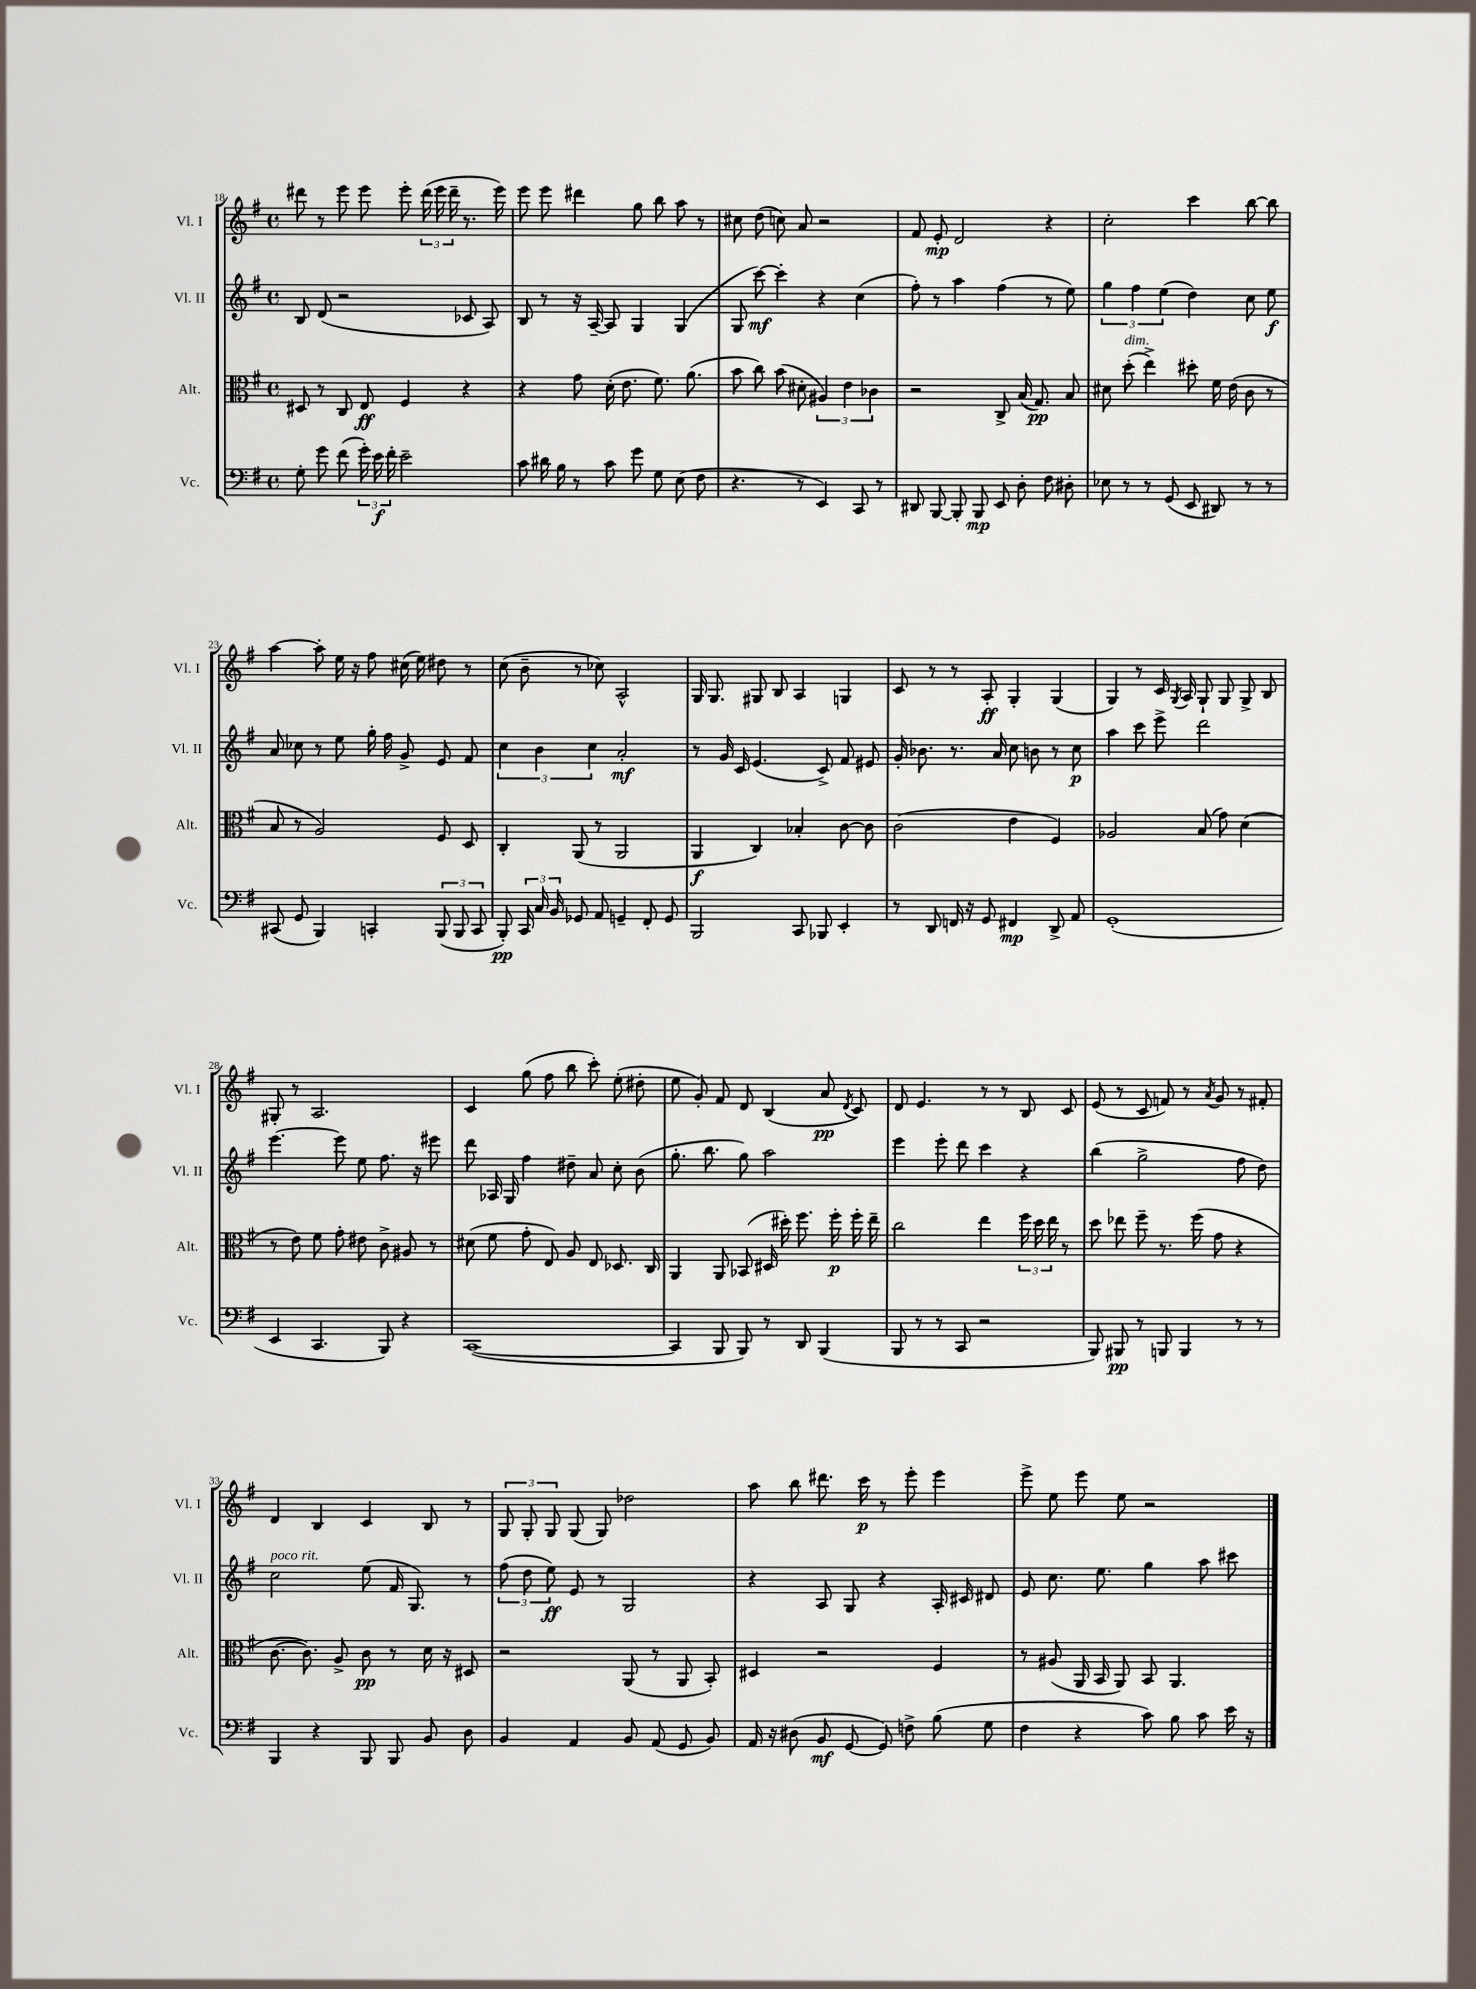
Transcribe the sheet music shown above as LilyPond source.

<<
\new StaffGroup <<
\new Staff = "s0" \with { instrumentName = "Vl. I" shortInstrumentName = "Vl. I" } {
    \clef treble \key g \major \defaultTimeSignature \time 4/4
    \autoBeamOff dis'''8 r8 e'''8 e'''8 e'''8-. \tuplet 3/2 { dis'''16( e'''16 dis'''16-- } r8. e'''16) |
    e'''8 e'''8 dis'''4 g''8 b''8 a''8 r8 |
    cis''8 d''8( c''8) a'8 r2 |
    fis'8 e'8-.\mp d'2 r4 |
    c''2-. c'''4 b''8~ b''8 |
    a''4~ a''8-. e''16 r16 fis''8 cis''16( e''16) dis''8 r8 |
    c''8( b'8-- r8 ces''8) a2-^ |
    g16 g8. gis8 b8 a4 g4 |
    c'8 r8 r8 a8-.\ff g4-. g4( |
    g4) r8 c'16 \acciaccatura { g8 } a16 g8-! g8 g8-> b8 |
    gis8-. r8 a2. |
    c'4 g''8( fis''8 b''8 c'''8-.) e''8-.( dis''8-. |
    e''8 g'8-.) fis'8 d'8 b4( a'8\pp \acciaccatura { d'8 } c'8) |
    d'8 e'4. r8 r8 b8 c'8 |
    e'8( r8 c'8 f'8) r8 \acciaccatura { a'8 } g'8 r8 fis'8-. |
    d'4 b4 c'4 b8 r8 |
    \tuplet 3/2 { g8 g8-. g8 } g8( g8) des''2 |
    a''8 b''8 dis'''8. c'''16\p r8 e'''8-. e'''4 |
    e'''8-> e''8 e'''8 e''8 r2 \bar "|." |
}
\new Staff = "s1" \with { instrumentName = "Vl. II" shortInstrumentName = "Vl. II" } {
    \clef treble \key g \major \defaultTimeSignature \time 4/4
    \autoBeamOff b8 d'8( r2 ces'8 a8) |
    b8 r8 r16 a16~-- a8 g4 g4( |
    g8 c'''8~\mf) c'''4-. r4 c''4( |
    fis''8-.) r8 a''4 fis''4( r8 e''8) |
    \tuplet 3/2 { g''4 fis''4 e''4( } d''4) c''8 e''8\f |
    a'8 ces''8 r8 e''8 g''16-. fis''16 g'8-> e'8 fis'8 |
    \tuplet 3/2 { c''4 b'4 c''4 } a'2-.\mf |
    r8 g'16 c'16 e'4.( c'8->) fis'8 eis'8 |
    g'16-. bes'8. r8. a'16 c''8 b'8 r8 c''8\p |
    a''4 c'''8 e'''8-> d'''2 |
    e'''4.~ e'''8 e''8 fis''8. r16 eis'''8 |
    d'''8 aes16 g16 fis''4 dis''8-- a'8 c''8-. b'8( |
    g''8.-. b''8. g''8) a''2 |
    e'''4 e'''8-. d'''8 c'''4 r4 |
    b''4( g''2-> fis''8 d''8) |
    c''2^\markup { \italic "poco rit." } e''8( fis'16 g8.) r8 |
    \tuplet 3/2 { fis''8( d''8 e''8\ff) } e'8 r8 g2 |
    r4 a8 g8 r4 a16-. cis'16 dis'8 |
    e'8 c''8. e''8. g''4 a''8 cis'''8 \bar "|." |
}
\new Staff = "s2" \with { instrumentName = "Alt." shortInstrumentName = "Alt." } {
    \clef alto \key g \major \defaultTimeSignature \time 4/4
    \autoBeamOff dis8 r8 c8 e8\ff fis4 r4 |
    r4 g'8 d'16-.( e'8. fis'8.) a'8.( |
    b'8 c''8) b'8( dis'8-. \tuplet 3/2 { ais4) e'4 ces'4 } |
    r2 c8-> b16( g8.\pp) b8 |
    dis'8 d''8-.^\markup { \italic "dim." }( e''4->) dis''8-. fis'16 e'16( c'8 r8 |
    b8 r8 a2) fis8 d8 |
    c4-. a,8( r8 a,2 |
    a,4\f c4) bes4-. c'8~ c'8 |
    c'2( e'4 fis4) |
    aes2 b8( g'8) d'4( |
    r8 e'8) fis'8 g'8-. eis'8 c'8-> ais8 r8 |
    dis'8( fis'8 g'8-. e8) a8 e8 des8. c16 |
    a,4 a,8 bes,8( dis16 dis''16-.) fis''8. fis''16-.\p fis''16-. e''16-- |
    c''2 e''4 \tuplet 3/2 { fis''16 d''16 e''16 } r8 |
    d''8 ees''8 fis''8-- r8. fis''16( g'8 r4 |
    c'8.~ c'8.) a8-> c'8\pp r8 d'16 r16 dis8 |
    r2 a,8( r8 a,8 b,8-.) |
    dis4 r2 fis4 |
    r8 ais8( a,16 b,16 a,8) b,8 a,4. \bar "|." |
}
\new Staff = "s3" \with { instrumentName = "Vc." shortInstrumentName = "Vc." } {
    \clef bass \key g \major \defaultTimeSignature \time 4/4
    \autoBeamOff g8-. g'8 fis'8( \tuplet 3/2 { g'16-.) e'16\f fis'16-. } e'2-- |
    c'8 dis'16 b16 r8 c'8 g'8 g8 e8( fis8 |
    r4. r8 e,4) c,8 r8 |
    dis,8 b,,8~ b,,8-. b,,8\mp e,8 d8-. fis8 dis8-. |
    ees8 r8 r8 g,8( e,8 dis,8) r8 r8 |
    cis,8( g,8 b,,4) c,4-. \tuplet 3/2 { b,,8( b,,8 c,8 } |
    b,,8-.\pp) \tuplet 3/2 { c,16 c16 b,16 } ges,8 a,8 g,4-- fis,8-. g,8 |
    b,,2 c,8 bes,,8 e,4-. |
    r8 d,8 f,16 r16 g,8 fis,4\mp d,8-> a,8 |
    g,1-.( |
    e,4 c,4. b,,8) r4 |
    c,1~( |
    c,4 b,,8 b,,8) r8 d,8 b,,4( |
    b,,8 r8 r8 c,8 r2 |
    b,,8) bis,,8\pp r8 b,,8 b,,4 r8 r8 |
    b,,4 r4 b,,8 b,,8 b,8 d8 |
    b,4 a,4 b,8 a,8( g,8 b,8) |
    a,16 r16 dis8( b,8\mf g,8~ g,8) f8-> b8( g8 |
    fis4 r4 c'8) b8 c'8 e'16 r16 \bar "|." |
}
>>
>>
\layout { \context { \Score currentBarNumber = #18 } }
